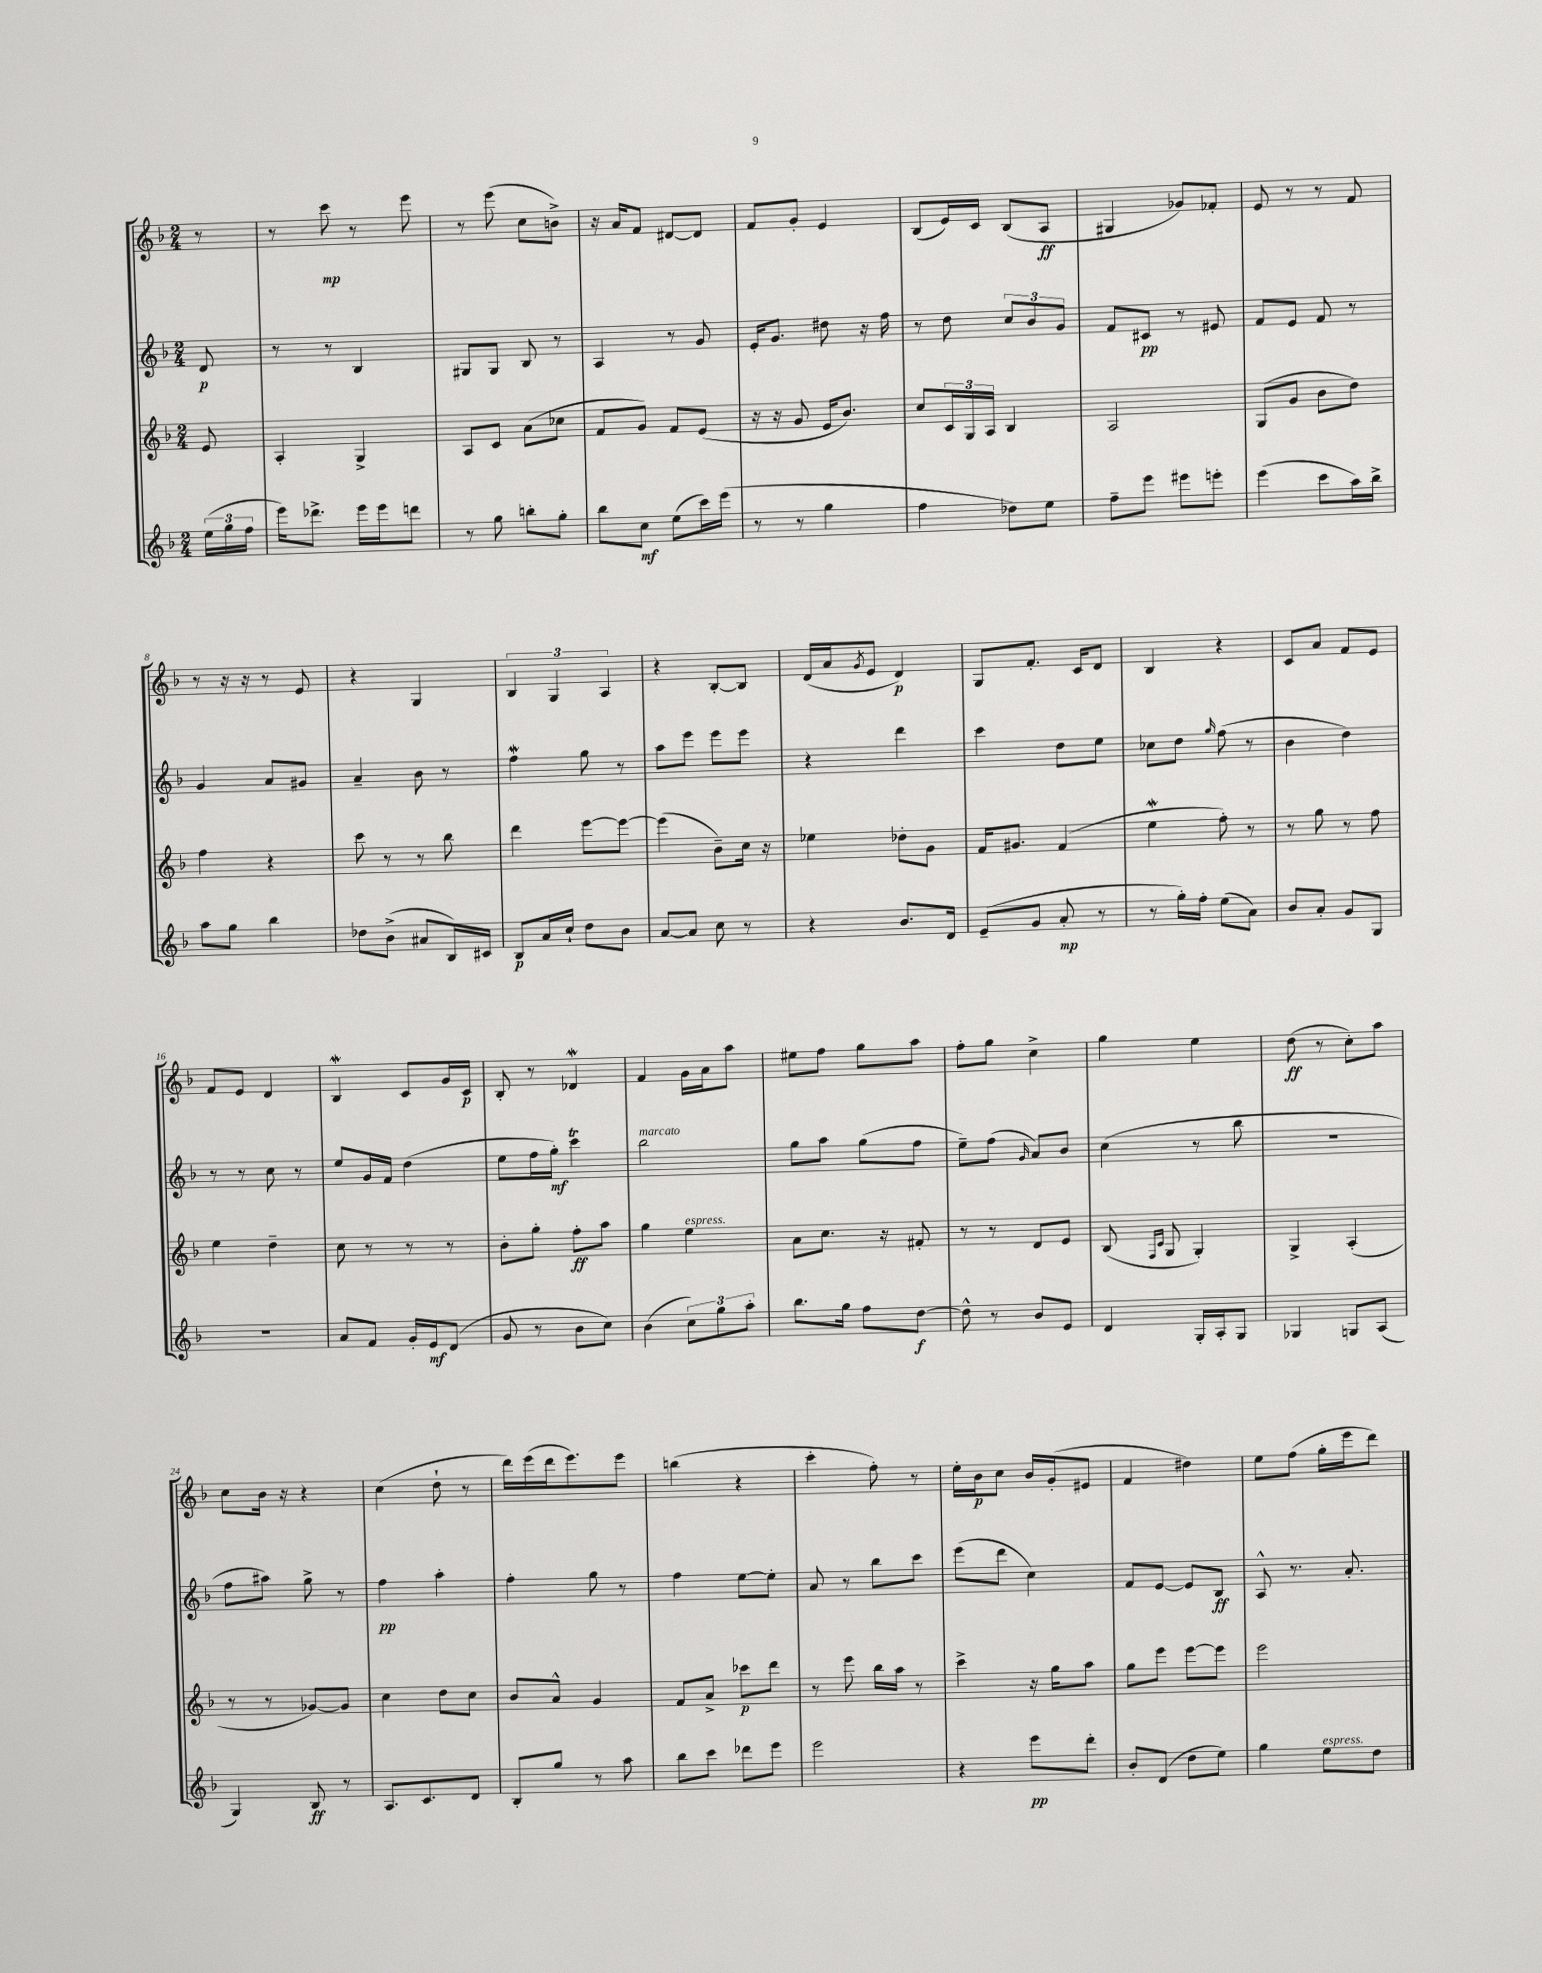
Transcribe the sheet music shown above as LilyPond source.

<<
\new StaffGroup <<
\new Staff = "s0" {
    \clef treble \key f \major \numericTimeSignature \time 2/4 \partial 8
    r8 |
    r8 c'''8\mp r8 e'''8 |
    r8 e'''8( c''8 b'8->) |
    r16 a'16 f'8 dis'8~ dis'8 |
    f'8 g'8-. e'4 |
    bes8( e'16) c'16 bes8( a8\ff |
    gis4 ges'8) fes'8-. |
    e'8 r8 r8 f'8 |
    r8 r16 r16 r8 e'8 |
    r4 g4 |
    \tuplet 3/2 { bes4 g4 a4 } |
    r4 bes8~-. bes8 |
    d'16( a'16 \acciaccatura { g'8 } e'8 d'4\p) |
    g8 f'8.-. c'16 d'8 |
    bes4 r4 |
    c'8 a'8 f'8 e'8 |
    f'8 e'8 d'4 |
    bes4\mordent c'8 g'16 c'16\p |
    bes8-. r8 des'4\mordent |
    f'4 g'16 a'16 a''8 |
    eis''8 f''8 g''8 a''8 |
    f''8-. g''8 c''4-> |
    g''4 e''4 |
    d''8\ff( r8 c''8-.) a''8 |
    c''8 bes'16 r16 r4 |
    c''4( d''8-! r8 |
    d'''16) e'''16( d'''16 e'''8.) e'''8 |
    b''4( r4 |
    c'''4-. f''8-.) r8 |
    e''16-. bes'16\p c''8 bes'16 g'16-.( eis'8 |
    f'4 dis''4) |
    e''8 f''8( g''16-. e'''16 d'''8) \bar "|." |
}
\new Staff = "s1" {
    \clef treble \key f \major \numericTimeSignature \time 2/4 \partial 8
    d'8\p |
    r8 r8 bes4 |
    gis8 gis8 bes8 r8 |
    a4 r8 g'8 |
    e'16-. g'8. dis''8 r16 f''16 |
    r8 d''8 \tuplet 3/2 { c''8 bes'8 g'8 } |
    f'8 cis'8\pp r8 eis'8 |
    f'8 e'8 f'8 r8 |
    g'4 a'8 gis'8 |
    a'4-- bes'8 r8 |
    f''4\mordent g''8 r8 |
    a''8 e'''8 e'''8 e'''8 |
    r4 d'''4 |
    c'''4 d''8 e''8 |
    ces''8 d''8 \grace { g''16 } f''8( r8 |
    bes'4 d''4) |
    r8 r8 c''8 r8 |
    e''8 g'16 f'16 d''4( |
    e''8 f''16 g''16-.\mf) c'''4\trill |
    bes''2^\markup { \italic "marcato" } |
    g''8 a''8 g''8( f''8 |
    e''8--) f''8( \grace { g'16 } a'8) bes'8 |
    c''4( r8 bes''8 |
    r2 |
    f''8 ais''8) g''8-> r8 |
    f''4\pp a''4-. |
    f''4-. g''8 r8 |
    f''4 e''8~ e''8-. |
    a'8 r8 bes''8 c'''8 |
    e'''8( d'''8 c''4) |
    f'8 e'8~ e'8 bes8\ff |
    a8-^ r8. a'8.-. \bar "|." |
}
\new Staff = "s2" {
    \clef treble \key f \major \numericTimeSignature \time 2/4 \partial 8
    e'8 |
    a4-. g4-> |
    a8 c'8 a'8( ces''8 |
    f'8 g'8) f'8 e'8( |
    r16 r16 g'8 e'16 bes'8.) |
    c''8 \tuplet 3/2 { c'16 g16 a16 } bes4 |
    a2 |
    g8( g'8 bes'8 d''8) |
    f''4 r4 |
    c'''8 r8 r8 bes''8 |
    d'''4 e'''8~ e'''8~ |
    e'''4( bes'8--) c''16 r16 |
    ees''4 des''8-. g'8 |
    f'16 gis'8. f'4( |
    e''4\mordent f''8-.) r8 |
    r8 g''8 r8 f''8 |
    e''4 d''4-- |
    c''8 r8 r8 r8 |
    bes'8-. g''8-. f''8-.\ff a''8 |
    g''4 e''4^\markup { \italic "espress." } |
    a'8 c''8. r16 fis'8-. |
    r8 r8 d'8 e'8 |
    bes8( \grace { f16 c'16 } g8 g4-.) |
    g4-> a4-.( |
    r8 r8 ges'8~) ges'8 |
    c''4 d''8 c''8 |
    bes'8 a'8-^ g'4 |
    f'8 a'8-> ces'''8\p d'''8 |
    r8 e'''8 bes''16 a''16 r8 |
    c'''4-> r16 g''16 a''8 |
    g''8 e'''8 e'''8~ e'''8 |
    e'''2 \bar "|." |
}
\new Staff = "s3" {
    \clef treble \key f \major \numericTimeSignature \time 2/4 \partial 8
    \tuplet 3/2 { e''16( g''16 f''16 } |
    e'''16) des'''8.-> e'''16 e'''16 d'''8 |
    r8 g''8 b''8-. g''8-. |
    bes''8 c''8\mf e''8( c'''16) e'''16( |
    r8 r8 g''4 |
    f''4 des''8) e''8 |
    f''8-- e'''8 eis'''8 e'''8-. |
    e'''4( c'''8 a''16) bes''16-> |
    a''8 g''8 bes''4 |
    des''8 bes'8->( ais'8 bes16) cis'16 |
    bes8\p a'16 c''16-! d''8 bes'8 |
    a'8~ a'8 c''8 r8 |
    r4 bes'8. d'16 |
    e'8--( g'8 a'8-.\mp r8 |
    r8 g''16-.) f''16-. e''8( a'8) |
    bes'8 a'8-. g'8 g8 |
    R2 |
    a'8 f'8 g'16-. e'16\mf d'8( |
    g'8 r8 bes'8 c''8) |
    bes'4( \tuplet 3/2 { c''8) g''8 a''8-. } |
    bes''8. g''16 f''8 d''8~\f |
    d''8-^ r8 bes'8 e'8 |
    d'4 g16-. a16-. g8 |
    ges4 g8 a8( |
    g4) bes8\ff r8 |
    a8. c'8. d'8 |
    bes8-. g''8 r8 a''8 |
    bes''8 c'''8 des'''8 e'''8 |
    e'''2 |
    r4 e'''8\pp d'''8-. |
    bes'8-. d'8( d''8 e''8) |
    g''4 e''8^\markup { \italic "espress." } d''8 \bar "|." |
}
>>
>>
